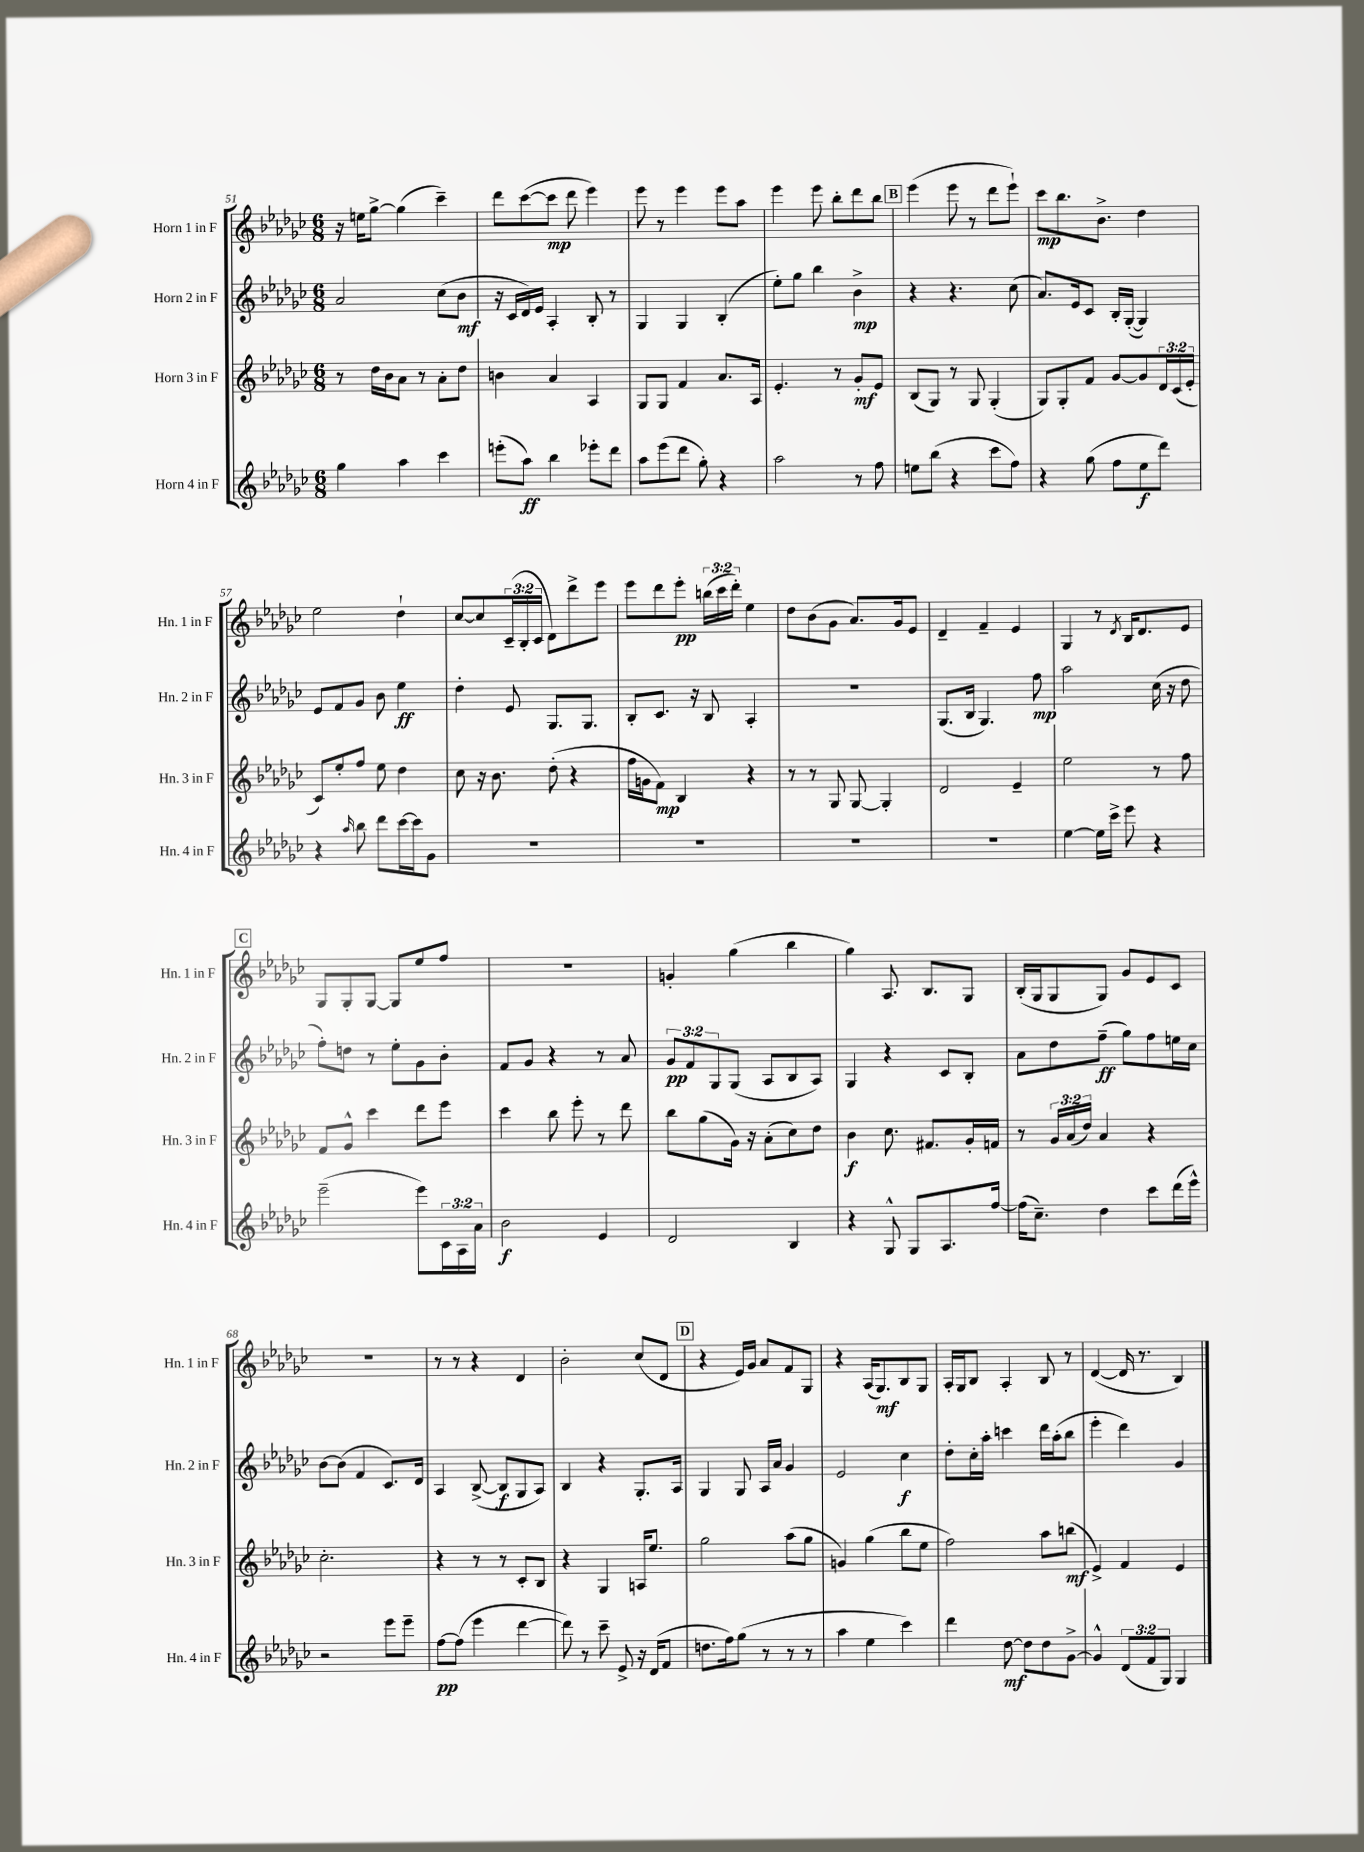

**kern	**dynam	**kern	**dynam	**kern	**dynam	**kern	**dynam
*part4	*part4	*part3	*part3	*part2	*part2	*part1	*part1
*staff4	*staff4	*staff3	*staff3	*staff2	*staff2	*staff1	*staff1
*I"Horn 4 in F	*	*I"Horn 3 in F	*	*I"Horn 2 in F	*	*I"Horn 1 in F	*
*I'Hn. 4 in F	*	*I'Hn. 3 in F	*	*I'Hn. 2 in F	*	*I'Hn. 1 in F	*
*clefG2	*	*clefG2	*	*clefG2	*	*clefG2	*
*k[b-e-a-d-g-c-]	*	*k[b-e-a-d-g-c-]	*	*k[b-e-a-d-g-c-]	*	*k[b-e-a-d-g-c-]	*
*M6/8	*	*M6/8	*	*M6/8	*	*M6/8	*
=51	=51	=51	=51	=51	=51	=51	=51
4gg-\	.	8r	.	2a-/	.	16r	.
.	.	.	.	.	.	16een\KL	.
.	.	16dd-\LL	.	.	.	[8gg-^\J	.
.	.	16b-\J	.	.	.	.	.
4aa-\	.	8a-\J	.	.	.	(4gg-\]	.
.	.	8r	.	.	.	.	.
4ccc-\	.	8a-'\L	.	(8cc-\L	.	4ccc-~\)	.
.	.	8dd-\J	.	8b-\J	mf	.	.
=52	=52	=52	=52	=52	=52	=52	=52
(8eeen'\L	.	4bn\	.	16r	.	8ddd-\L	.
.	.	.	.	16c-/LL	.	.	.
8aa-\J)	ff	.	.	16d-/)	.	([8ccc-\	.
.	.	.	.	16e-/JJ	.	.	.
4bb-\	.	4a-/	.	4A-'/	.	8ccc-\J]	mp
.	.	.	.	.	.	8ddd-\	.
8eee-X'\L	.	4A-/	.	8B-'/	.	4eee-\)	.
8ddd-\J	.	.	.	8r	.	.	.
=53	=53	=53	=53	=53	=53	=53	=53
8aa-\L	.	8G-/L	.	4G-/	.	8eee-\	.
(8eee-\	.	8G-/J	.	.	.	8r	.
8ddd-\J	.	4f/	.	4G-/	.	4eee-\	.
8gg-'\)	.	.	.	.	.	.	.
4r	.	8.a-/L	.	(4B-'/	.	8eee-\L	.
.	.	.	.	.	.	8aa-\J	.
.	.	16A-/Jk	.	.	.	.	.
=54	=54	=54	=54	=54	=54	=54	=54
2aa-\	.	4.e-'/	.	8ee-'\L)	.	4eee-\	.
.	.	.	.	8gg-\J	.	.	.
.	.	.	.	4bb-\	.	8eee-\	.
.	.	8r	.	.	.	8bb-'\L	.
8r	.	8g-'/L	mf	4b-^\	mp	8ddd-\	.
8ff\	.	8e-/J	.	.	.	8bb-\J	.
!!LO:REH:place=s1:t=B
=55	=55	=55	=55	=55	=55	=55	=55
8een\L	.	(8B-/L	.	4r	.	(4eee-\	.
(8bb-\J	.	8G-/J)	.	.	.	.	.
4r	.	8r	.	4.r	.	8eee-\	.
.	.	8G-/	.	.	.	8r	.
8ccc-\L	.	(4G-'/	.	.	.	8ddd-\L	.
8ff\J)	.	.	.	(8cc-\	.	8eee-`\J)	.
=56	=56	=56	=56	=56	=56	=56	=56
4r	.	8G-/L)	.	8.a-/L)	.	8ccc-\L	mp
.	.	8G-'/	.	.	.	8.bb-\	.
.	.	.	.	16e-/k	.	.	.
(8gg-\	.	8f/J	.	8c-/J	.	.	.
.	.	.	.	.	.	8.b-^\J	.
8ff\L	.	[8g-/L	.	16B-'/LL	.	.	.
.	.	.	.	([16G-'/JJ	.	.	.
8ee-\	f	8g-/]	.	4G-/])	.	4dd-\	.
8ddd-\J)	.	24d-/L	.	.	.	.	.
.	.	(24c-/	.	.	.	.	.
.	.	24e-'/JJ	.	.	.	.	.
!!LO:LB:g=z
=57	=57	=57	=57	=57	=57	=57	=57
4r	.	8c-/L)	.	8e-/L	.	2ee-\	.
.	.	8ee-'/	.	8f/	.	.	.
16qqaa-/	.	.	.	.	.	.	.
8bb-\	.	8ff/J	.	8g-/J	.	.	.
8ddd-\L	.	8ee-\	.	8b-\	.	.	.
[16ccc-\L	.	4dd-\	.	4ee-\	ff	4dd-`\	.
16ccc-\J]	.	.	.	.	.	.	.
8g-\J	.	.	.	.	.	.	.
=58	=58	=58	=58	=58	=58	=58	=58
2.r	.	8cc-\	.	4dd-'\	.	[8cc-/L	.
.	.	16r	.	.	.	8cc-/]	.
.	.	8.b-\	.	.	.	.	.
.	.	.	.	8e-/	.	(24c-~/L	.
.	.	.	.	.	.	24B-'/	.
.	.	.	.	.	.	24c-/JJ	.
.	.	(8dd-'\	.	8.G-/L	.	8d-\L)	.
.	.	4r	.	.	.	8ddd-^\	.
.	.	.	.	8.G-/J	.	.	.
.	.	.	.	.	.	8eee-\J	.
=59	=59	=59	=59	=59	=59	=59	=59
2.r	.	16ff\LL	.	8B-'/L	.	8eee-\L	.
.	.	16gn\J	.	.	.	.	.
.	.	8f\J)	mp	8.c-/J	.	8ddd-\	.
.	.	4B-/	.	.	.	8eee-'\J	pp
.	.	.	.	16r	.	.	.
.	.	.	.	8B-/	.	(24bbn\LL	.
.	.	.	.	.	.	24ccc-\	.
.	.	.	.	.	.	24ddd-'\JJ)	.
.	.	4r	.	4A-'/	.	4ee-\	.
=60	=60	=60	=60	=60	=60	=60	=60
2.r	.	8r	.	2.r	.	8dd-\L	.
.	.	8r	.	.	.	(8b-\	.
.	.	8G-/	.	.	.	8g-\J	.
.	.	[8G-/	.	.	.	8.a-/L)	.
.	.	4G-'/]	.	.	.	.	.
.	.	.	.	.	.	16g-/k	.
.	.	.	.	.	.	8e-/J	.
=61	=61	=61	=61	=61	=61	=61	=61
2.r	.	2d-/	.	(8.G-/L	.	4d-~/	.
.	.	.	.	16B-/Jk	.	.	.
.	.	.	.	4.G-/)	.	4f~/	.
.	.	4e-~/	.	.	.	4e-/	.
.	.	.	.	8ff\	mp	.	.
=62	=62	=62	=62	=62	=62	=62	=62
[4ee-\	.	2ee-\	.	2aa-\	.	4G-/	.
16ee-\LL]	.	.	.	.	.	8r	.
16ccc-^\JJ	.	.	.	.	.	.	.
.	.	.	.	.	.	8qd-/	.
8eee-\	.	.	.	.	.	16B-/KL	.
.	.	.	.	.	.	8.d-/	.
4r	.	8r	.	(16cc-\	.	.	.
.	.	.	.	16r	.	.	.
.	.	8ff\	.	8dd-\	.	8e-/J	.
!!LO:LB:g=z
!!LO:REH:place=s1:t=C
=63	=63	=63	=63	=63	=63	=63	=63
(2eee-~\	.	8f/L	.	8ff'\L)	.	8G-/L	.
.	.	8g-^^/J	.	8ddn\J	.	8G-'/	.
.	.	4ccc-\	.	8r	.	[8G-/J	.
.	.	.	.	8ee-'\L	.	8G-/L]	.
8eee-\L)	.	8ddd-\L	.	8g-\	.	8ee-/	.
24c-\L	.	8eee-\J	.	8b-'\J	.	8ff/J	.
24A-\	.	.	.	.	.	.	.
24a-\JJ	.	.	.	.	.	.	.
=64	=64	=64	=64	=64	=64	=64	=64
2b-\	f	4ccc-\	.	8f/L	.	2.r	.
.	.	.	.	8g-/J	.	.	.
.	.	8bb-\	.	4r	.	.	.
.	.	8eee-'\	.	.	.	.	.
4e-/	.	8r	.	8r	.	.	.
.	.	8ddd-\	.	8a-/	.	.	.
=65	=65	=65	=65	=65	=65	=65	=65
2d-/	.	8bb-\L	.	12g-/L	pp	4gn'/	.
.	.	.	.	12f/	.	.	.
.	.	(8gg-\	.	.	.	.	.
.	.	.	.	12G-/	.	.	.
.	.	16g-\Jk)	.	(8G-/J	.	(4gg-\	.
.	.	16r	.	.	.	.	.
.	.	(8a-'\L	.	8A-/L	.	.	.
4B-/	.	8cc-\)	.	8B-/	.	4bb-\	.
.	.	8dd-\J	.	8A-/J)	.	.	.
=66	=66	=66	=66	=66	=66	=66	=66
4r	.	4b-\	f	4G-/	.	4gg-\)	.
8G-^^/	.	8.cc-\	.	4r	.	8.A-/	.
8G-/L	.	.	.	.	.	.	.
.	.	8.f#X/L	.	.	.	8.B-/L	.
8.A-/	.	.	.	8c-/L	.	.	.
.	.	16g-'/L	.	8B-'/J	.	8G-/J	.
[16ff/Jk	.	16fn/JJ	.	.	.	.	.
=67	=67	=67	=67	=67	=67	=67	=67
(16ff\KL]	.	8r	.	8a-\L	.	(16B-'/LL	.
8.cc-~\J)	.	.	.	.	.	16G-/J	.
.	.	24g-/LL	.	8dd-\	.	8G-/	.
.	.	(24a-/	.	.	.	.	.
.	.	24dd-/JJ)	.	.	.	.	.
4dd-\	.	4a-/	.	(8ff~\J	ff	8G-/J)	.
.	.	.	.	8gg-\L)	.	8g-/L	.
8ccc-\L	.	4r	.	8ff\	.	8e-/	.
(16ddd-\L	.	.	.	16een\L	.	8c-/J	.
16eee-^^\JJ)	.	.	.	16cc-\JJ	.	.	.
!!LO:LB:g=z
=68	=68	=68	=68	=68	=68	=68	=68
2r	.	2.cc-'\	.	[8b-\L	.	2.r	.
.	.	.	.	(8b-\J]	.	.	.
.	.	.	.	4f/	.	.	.
8eee-\L	.	.	.	8.c-/L)	.	.	.
8eee-~\J	.	.	.	.	.	.	.
.	.	.	.	16d-/Jk	.	.	.
=69	=69	=69	=69	=69	=69	=69	=69
[8ff\L	pp	4r	.	4A-/	.	8r	.
(8ff\J]	.	.	.	.	.	8r	.
4eee-\	.	8r	.	([8B-^/	.	4r	.
.	.	8r	.	8B-/L]	f	.	.
[4ddd-\	.	8c-'/L	.	8G-/	.	4d-/	.
.	.	8B-/J	.	8A-/J)	.	.	.
=70	=70	=70	=70	=70	=70	=70	=70
8ddd-\])	.	4r	.	4B-/	.	2b-'\	.
8r	.	.	.	.	.	.	.
8ccc-~\	.	4G-/	.	4r	.	.	.
8e-^/	.	.	.	.	.	.	.
16r	.	16An/KL	.	8.G-'/L	.	(8cc-/L	.
(16d-/KL	.	8.ee-/J	.	.	.	.	.
8f/J	.	.	.	.	.	8d-/J	.
.	.	.	.	16A-/Jk	.	.	.
!!LO:REH:place=s1:t=D
=71	=71	=71	=71	=71	=71	=71	=71
8.ddn\L	.	2gg-\	.	4G-/	.	4r	.
16ff\k)	.	.	.	.	.	.	.
(8gg-\J	.	.	.	8G-/	.	16e-/LL)	.
.	.	.	.	.	.	16g-/JJ	.
8r	.	.	.	16A-/LL	.	8a-/L	.
.	.	.	.	16a-/JJ	.	.	.
8r	.	(8aa-\L	.	4g-/	.	8f/	.
8r	.	8gg-\J	.	.	.	8G-/J	.
=72	=72	=72	=72	=72	=72	=72	=72
4aa-\	.	4gn/)	.	2e-/	.	4r	.
4ee-\	.	(4gg-\	.	.	.	(16A-/KL	.
.	.	.	.	.	.	8.G-/)	mf
4ccc-\)	.	8bb-\L	.	4cc-\	f	8B-/	.
.	.	8ee-\J	.	.	.	8G-/J	.
=73	=73	=73	=73	=73	=73	=73	=73
4ddd-\	.	2ff\)	.	8dd-'\L	.	16A-'/LL	.
.	.	.	.	.	.	16G-/J	.
.	.	.	.	16cc-'\L	.	8B-/J	.
.	.	.	.	16aa-'\JJ	.	.	.
[8dd-\	mf	.	.	4cccn\	.	4A-'/	.
8dd-\L]	.	.	.	.	.	.	.
8dd-\	.	8aa-\L	.	16ddd-\LL	.	8B-/	.
.	.	.	.	(16aa-'\J	.	.	.
[8g-^\J	.	(8bbn\J	mf	8bb-\J	.	8r	.
=74	=74	=74	=74	=74	=74	=74	=74
4g-^^/]	.	4e-^/)	.	4eee-'\	.	([4d-/	.
(12d-/L	.	4f/	.	4ddd-\)	.	16d-/]	.
.	.	.	.	.	.	8.r	.
12f/	.	.	.	.	.	.	.
12G-/J)	.	.	.	.	.	.	.
4G-/	.	4e-/	.	4g-/	.	4B-/)	.
==	==	==	==	==	==	==	==
*-	*-	*-	*-	*-	*-	*-	*-
